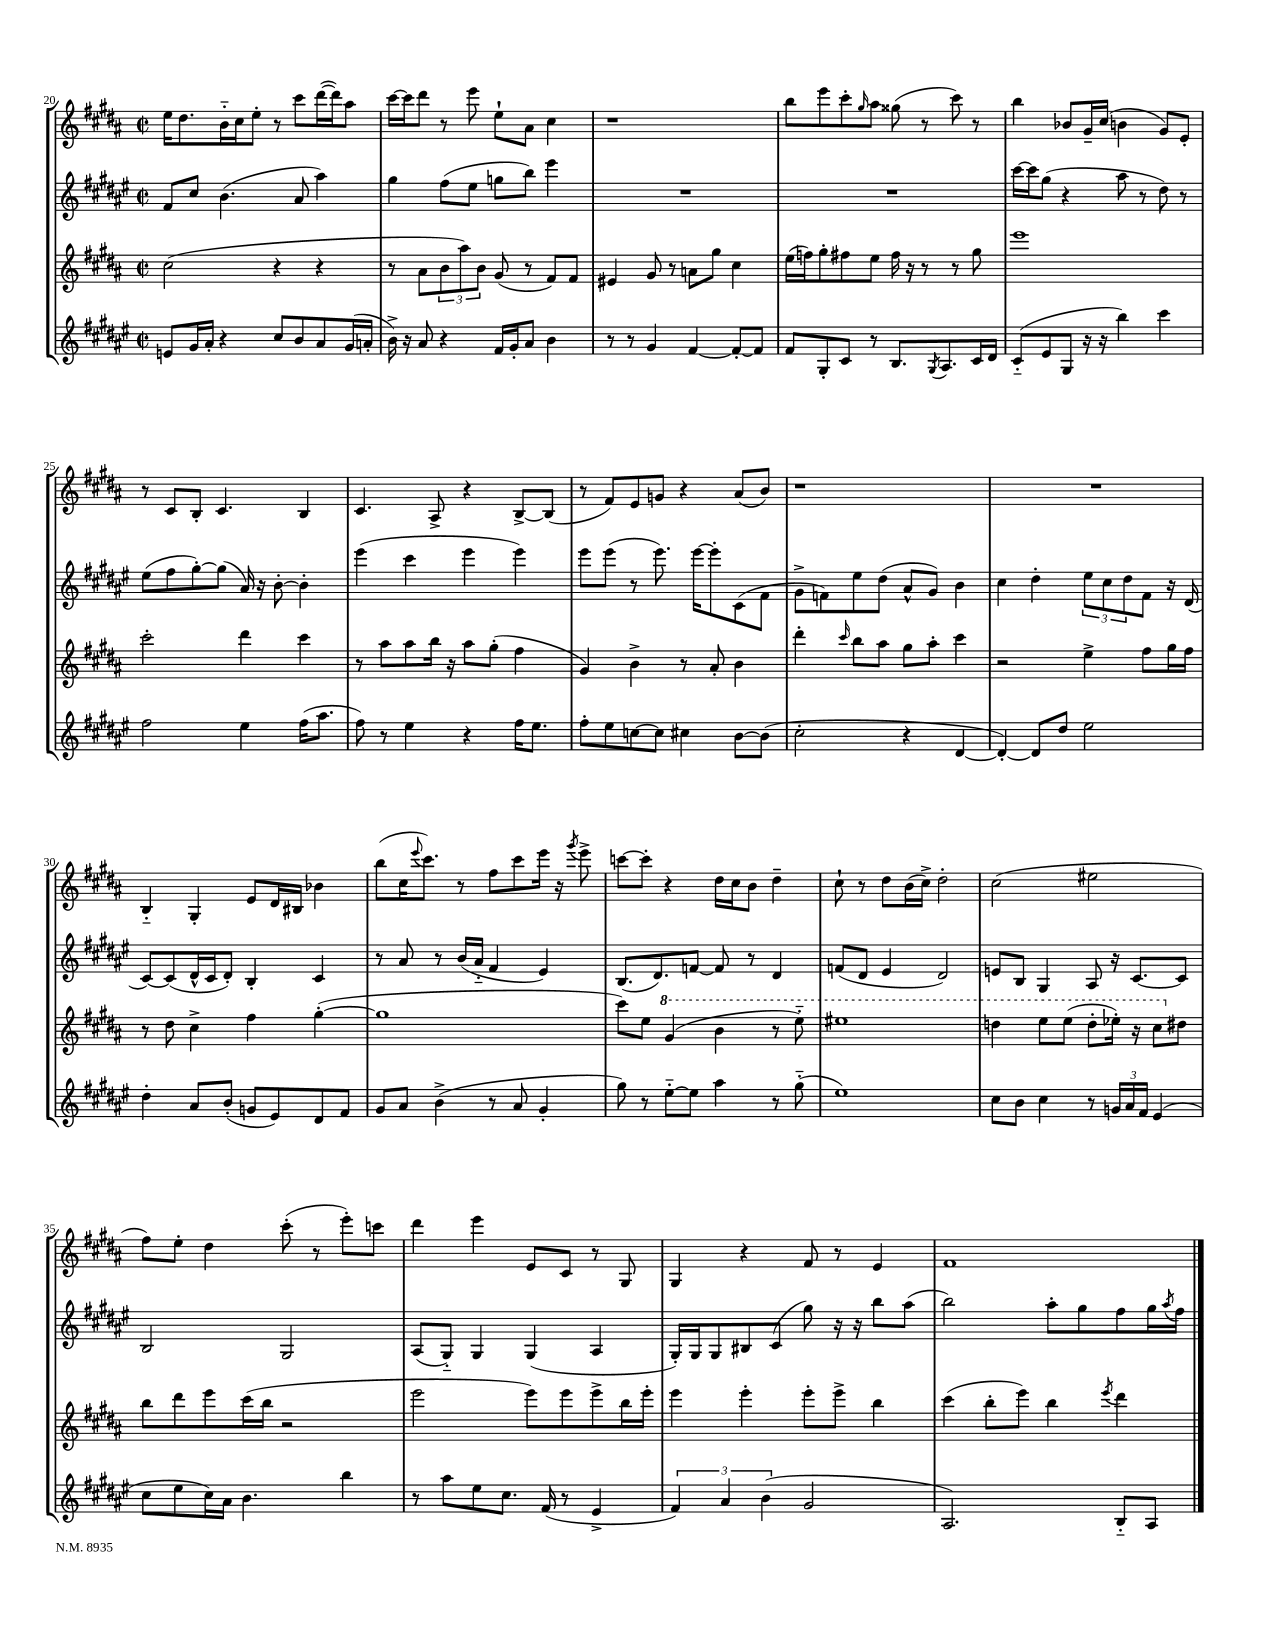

**kern	**kern	**kern	**kern
*part4	*part3	*part2	*part1
*staff4	*staff3	*staff2	*staff1
*clefG2	*clefG2	*clefG2	*clefG2
*k[f#c#g#d#a#e#]	*k[f#c#g#d#a#]	*k[f#c#g#d#a#e#]	*k[f#c#g#d#a#]
*M2/2	*M2/2	*M2/2	*M2/2
*met(c|)	*met(c|)	*met(c|)	*met(c|)
=20	=20	=20	=20
8en/L	(2cc#\	8f#/L	16ee\KL
.	.	.	8.dd#\
16g#/L	.	8cc#/J	.
16a#'/JJ	.	.	.
4r	.	(4.b\	16b\L
.	.	.	16cc#\J
.	.	.	8ee'\J
8cc#/L	4r	.	8r
8b/	.	8a#/	8ccc#\L
8a#/	4r	4aa#\)	([16ddd#\L
.	.	.	16ddd#\J])
(16g#/L	.	.	8aa#\J
16an'/JJ	.	.	.
=21	=21	=21	=21
16b^\)	8r	4gg#\	[16ccc#\LL
16r	.	.	16ccc#\J]
8a#/	8a#\L	.	8ddd#\J
4r	12b\	(8ff#\L	8r
.	12aa#\)	.	.
.	.	8ee#\J	8eee\
.	12b\J	.	.
16f#/LL	(8g#/	8ggn\L	8ee`\L
16g#'/J	.	.	.
8a#/J	8r	8bb\J)	8a#\J
4b\	8f#/L)	4eee#\	4cc#\
.	8f#/J	.	.
=22	=22	=22	=22
8r	4e#X/	1r	1r
8r	.	.	.
4g#/	8g#/	.	.
.	8r	.	.
[4f#/	8an\L	.	.
.	8gg#\J	.	.
8f#'/L_	4cc#\	.	.
8f#/J]	.	.	.
=23	=23	=23	=23
8f#/L	(16ee\LL	1r	8bb\L
.	16ffn\J)	.	.
8G#'/	8gg#'\	.	8eee\
8c#/J	8ff#X\	.	8ccc#'\
.	.	.	16qqgg#/
8r	8ee\J	.	8aa#\J
8.B/L	16ff#\	.	(8gg##X\
.	16r	.	.
.	8r	.	8r
8qG#/	.	.	.
8.A#/	.	.	.
.	8r	.	8ccc#\)
16c#/L	8gg#\	.	8r
16d#/JJ	.	.	.
=24	=24	=24	=24
(8c#/L	1eee	[16ccc#\LL	4bb\
.	.	16ccc#\J]	.
8e#/	.	(8gg#\J	.
8G#/J	.	4r	8b-X/L
16r	.	.	16g#~/L
16r	.	.	(16cc#/JJ
4bb\)	.	8aa#\	4bn\
.	.	8r	.
4ccc#\	.	8dd#\)	8g#/L)
.	.	8r	8e'/J
!!LO:LB:g=z
=25	=25	=25	=25
2ff#\	2ccc#'\	(8ee#\L	8r
.	.	8ff#\	8c#/L
.	.	[8gg#'\)	8B'/J
.	.	(8gg#\J]	4.c#/
4ee#\	4ddd#\	16a#/)	.
.	.	16r	.
.	.	[8b'\	.
(16ff#\KL	4ccc#\	4b'\]	4B/
8.aa#\J	.	.	.
=26	=26	=26	=26
8ff#\)	8r	(4eee#\	4.c#/
8r	8aa#\L	.	.
4ee#\	8aa#\	4ccc#\	.
.	16bb\Jk	.	8A#^/
.	16r	.	.
4r	8aa#\L	4eee#\	4r
.	(8gg#'\J	.	.
16ff#\KL	4ff#\	4eee#\)	[8B^/L
8.ee#\J	.	.	.
.	.	.	(8B/J]
=27	=27	=27	=27
8ff#'\L	4g#/)	8eee#\L	8r
8ee#\	.	(8eee#\J	8f#/L)
[8ccn\	4b^\	8r	8e/
8cc\J]	.	8.eee#\)	8gn/J
4cc#X\	8r	.	4r
.	.	[16eee#\KL	.
.	8a#'/	8eee#'\]	.
[8b\L	4b\	(8c#\	(8a#/L
(8b\J]	.	8f#\J	8b/J)
=28	=28	=28	=28
2cc#'\	4ddd#'\	8g#^\L	1r
.	.	8fn\)	.
.	16qqccc#/	.	.
.	8bb\L	8ee#\	.
.	8aa#\J	(8dd#\J	.
4r	8gg#\L	8a#^^/L	.
.	8aa#'\J	8g#/J)	.
[4d#/	4ccc#\	4b\	.
=29	=29	=29	=29
4d#'/_)	2r	4cc#\	1r
8d#/L]	.	4dd#'\	.
8dd#/J	.	.	.
2ee#\	4ee^\	12ee#\L	.
.	.	12cc#\	.
.	.	12dd#\	.
.	8ff#\L	8f#\J	.
.	16gg#\L	16r	.
.	16ff#\JJ	(16d#/	.
!!LO:LB:g=z
=30	=30	=30	=30
4dd#'\	8r	[8c#/L)	4B/
.	8dd#\	(8c#/]	.
8a#/L	4cc#^\	16d#^^/L	4G#'/
.	.	16c#/J	.
(8b'/J	.	8d#'/J)	.
8gn/L	4ff#\	4B'/	8e/L
8e#/)	.	.	16d#/L
.	.	.	16B#X/JJ
8d#/	([4gg#'\	4c#/	4b-X\
8f#/J	.	.	.
=31	=31	=31	=31
8g#/L	1gg#]	8r	(8bb\L
8a#/J	.	8a#/	16cc#\K
.	.	.	8qqeee/
.	.	.	8.ccc#\J)
(4b^\	.	8r	.
.	.	(16b/LL	8r
.	.	16a#/JJ	.
8r	.	4f#/	8ff#\L
8a#/	.	.	8ccc#\
4g#'/	.	4e#/)	16eee\Jk
.	.	.	16r
.	.	.	8qggg#/
.	.	.	8eee^\
=32	=32	=32	=32
8gg#\)	8ccc#\L)	(8.B/L	[8cccn\L
8r	8ee\J	.	8ccc'\J]
.	.	8.d#/)	.
*	*8va	*	*
[8ee#\L	(4gg#/	.	4r
8ee#\J]	.	[8fn/J	.
4aa#\	4bb\	8f/]	16dd#\LL
.	.	.	16cc#\J
.	.	8r	8b\J
8r	8r	4d#/	4dd#~\
(8gg#\	8eee\)	.	.
=33	=33	=33	=33
1ee#)	1eee#X	(8fn/L	8cc#`\
.	.	8d#/J	8r
.	.	4e#/	8dd#\L
.	.	.	(16b\L
.	.	.	16cc#^\JJ)
.	.	2d#/)	2dd#'\
=34	=34	=34	=34
8cc#\L	4dddn\	8en/L	(2cc#\
8b\J	.	8B/J	.
4cc#\	8eee\L	4G#/	.
.	(8eee\J	.	.
8r	8ddd'\L	8A#/	2ee#X\
24gn/LL	16eee-X'\Jk)	16r	.
24a#/	.	.	.
.	16r	[8.c#/L	.
24f#/JJ	.	.	.
(4e#/	8ccc#\L	.	.
*	*X8va	*	*
.	8dd#X\J	8c#/J]	.
!!LO:LB:g=z
=35	=35	=35	=35
8cc#\L	8bb\L	2B/	8ff#\L)
8ee#\	8ddd#\	.	8ee'\J
16cc#\L)	8eee\	.	4dd#\
16a#\JJ	.	.	.
4.b\	(16ccc#\L	.	.
.	16bb\JJ	.	.
.	2r	2G#/	(8ccc#'\
.	.	.	8r
4bb\	.	.	8eee'\L)
.	.	.	8cccn\J
=36	=36	=36	=36
8r	2eee\	(8A#/L	4ddd#\
8aa#\L	.	8G#/J)	.
8ee#\	.	4G#/	4eee\
8.cc#\J	.	.	.
.	8eee\L)	(4G#/	8e/L
(16f#/	.	.	.
8r	8eee\	.	8c#/J
4e#^/	8eee^\	4A#/	8r
.	16bb\L	.	8G#/
.	16eee'\JJ	.	.
=37	=37	=37	=37
6f#/)	4eee\	16G#'/LL)	4G#/
.	.	16G#/J	.
.	.	8G#/	.
6a#/	.	.	.
.	4eee'\	8B#X/	4r
(6b\	.	.	.
.	.	(8c#/J	.
2g#/	8eee'\L	8gg#\)	8f#/
.	8eee^\J	16r	8r
.	.	16r	.
.	4bb\	8bb\L	4e/
.	.	(8aa#\J	.
=38	=38	=38	=38
2.A#/)	(4ccc#\	2bb\)	1f#
.	8bb'\L	.	.
.	8eee\J)	.	.
.	4bb\	8aa#'\L	.
.	.	8gg#\	.
.	8qeee/	.	.
8B/L	4ddd#\	8ff#\	.
8A#/J	.	16gg#\L	.
.	.	8qaa#/	.
.	.	16ff#\JJ	.
==	==	==	==
*-	*-	*-	*-
